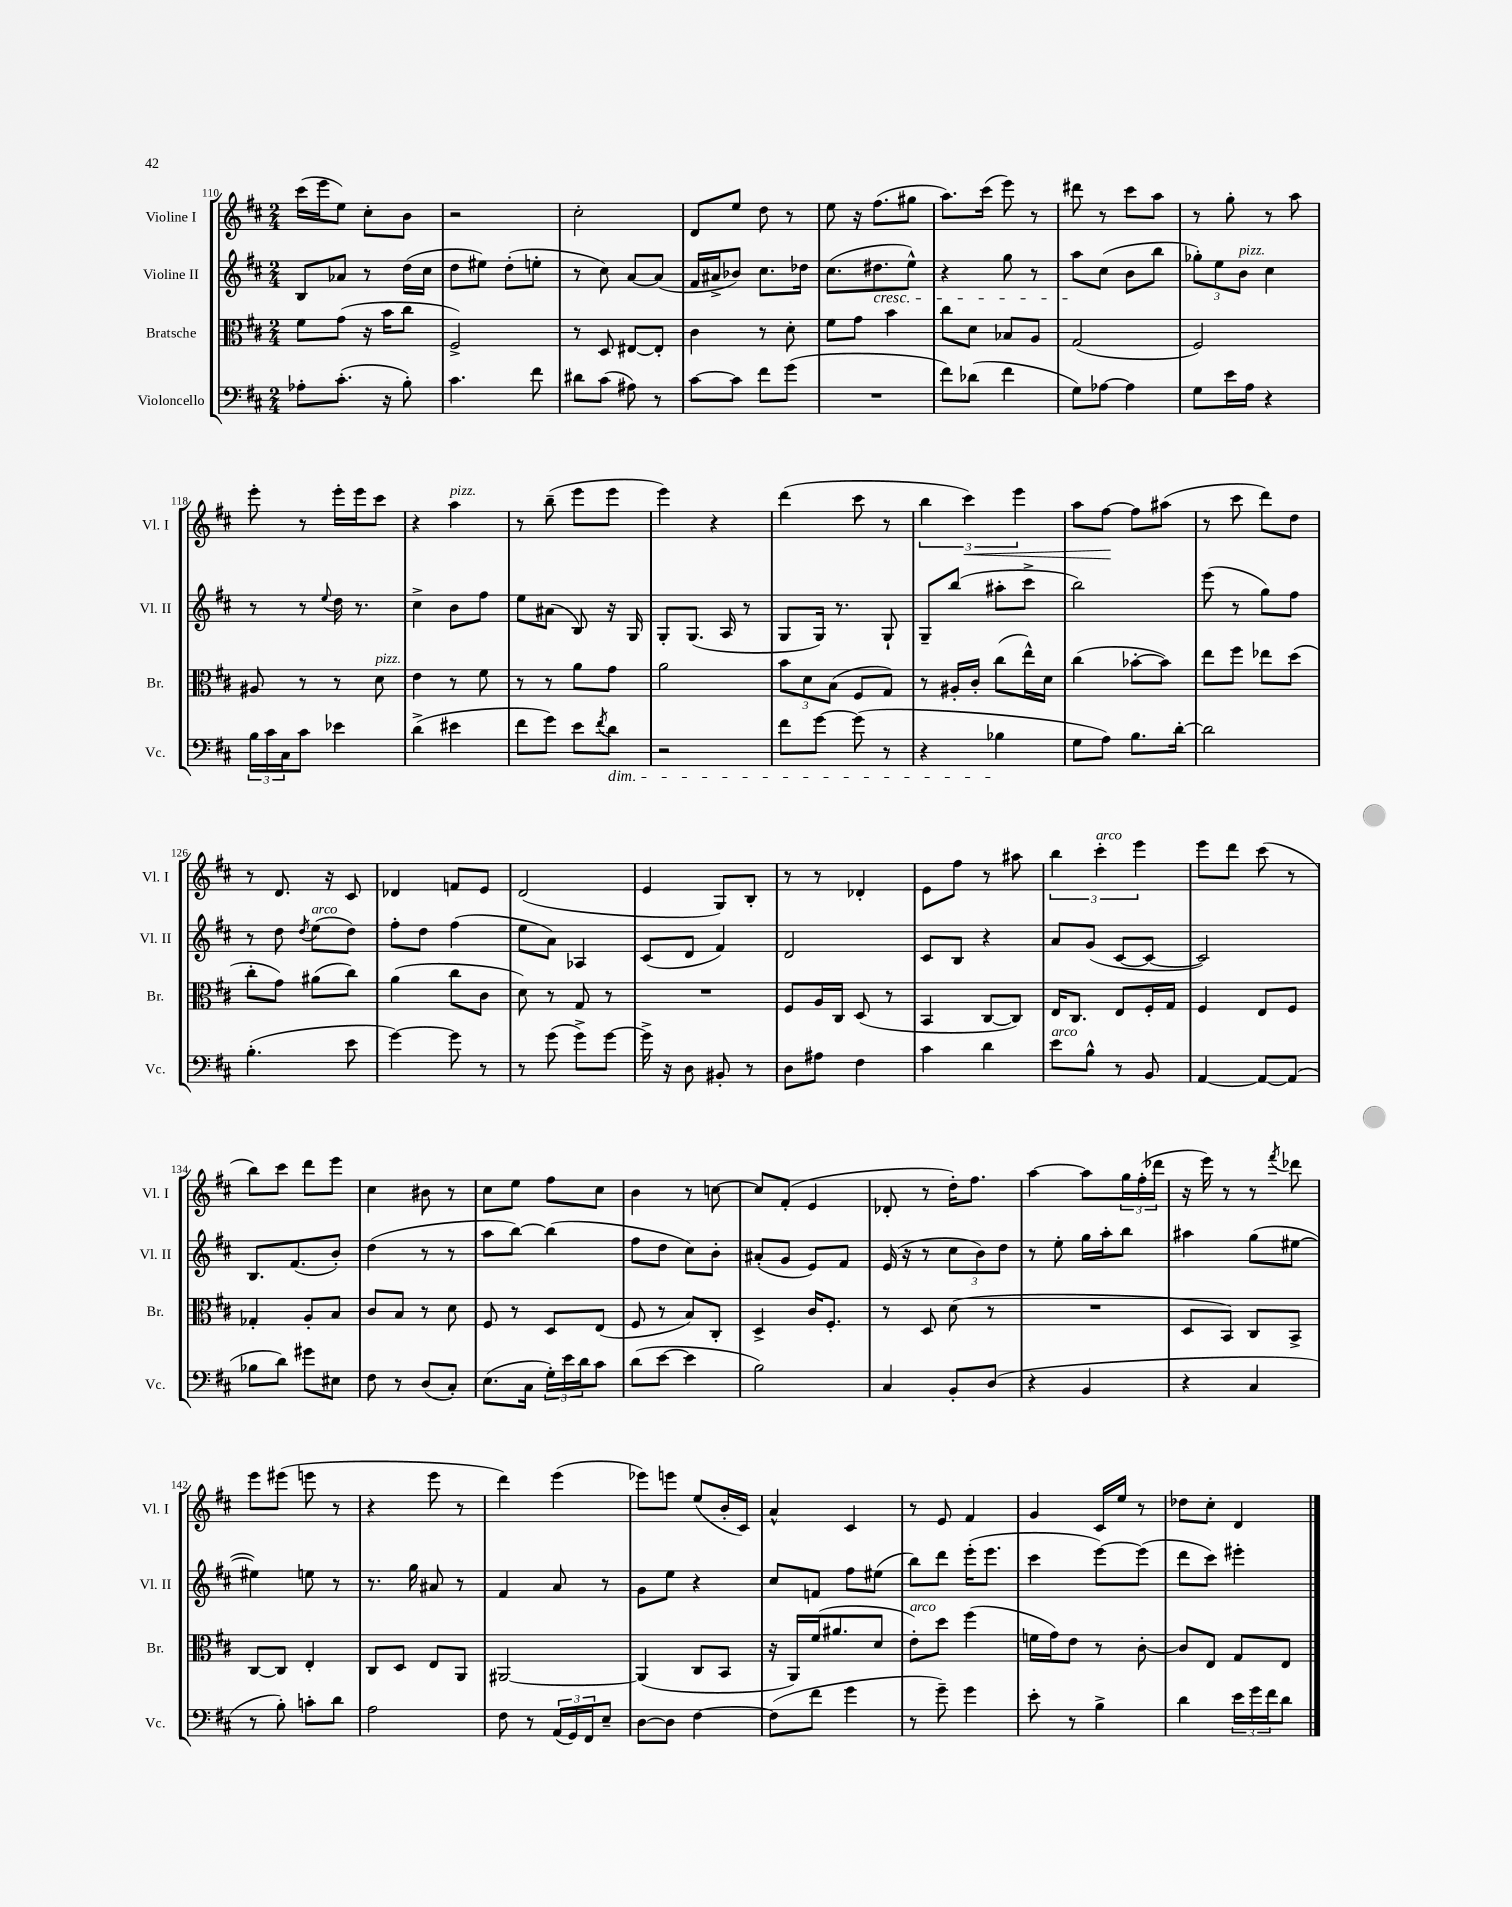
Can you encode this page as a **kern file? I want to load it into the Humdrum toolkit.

**kern	**kern	**kern	**kern	**dynam
*part4	*part3	*part2	*part1	*part1
*staff4	*staff3	*staff2	*staff1	*staff1
*I"Violoncello	*I"Bratsche	*I"Violine II	*I"Violine I	*
*I'Vc.	*I'Br.	*I'Vl. II	*I'Vl. I	*
*clefF4	*clefC3	*clefG2	*clefG2	*
*k[f#c#]	*k[f#c#]	*k[f#c#]	*k[f#c#]	*
*M2/4	*M2/4	*M2/4	*M2/4	*
=110	=110	=110	=110	=110
8A-X'\L	8f#\L	8B/L	(16ccc#\LL	.
.	.	.	16eee\J	.
(8.c#'\J	(8g\J	8a-X/J	8ee\J)	.
.	16r	8r	8cc#'\L	.
16r	16b\KL	.	.	.
8B'\)	8cc#\J	(16dd\LL	8b\J	.
.	.	16cc#\JJ	.	.
=111	=111	=111	=111	=111
4.c#\	2F#^/)	8dd\L	2r	.
.	.	8ee#X\J)	.	.
.	.	(8dd'\L	.	.
8f#\	.	8een'\J	.	.
=112	=112	=112	=112	=112
8d#X\L	8r	8r	2cc#'\	.
(8c#\J	8D/	8cc#\)	.	.
8A#X\)	[8E#X/L	[8a/L	.	.
8r	8E#'/J]	(8a/J]	.	.
=113	=113	=113	=113	=113
[8c#\L	4c#\	16f#/LL	8d/L	.
.	.	16a#X^/J	.	.
8c#\J]	.	8b-X/J)	8ee/J	.
8f#\L	8r	8.cc#\L	8dd\	.
(8g\J	8d'\	.	8r	.
.	.	16dd-X\Jk	.	.
=114	=114	=114	=114	=114
2r	8f#\L	(8.cc#\L	8ee\	.
.	8g\J	.	16r	.
!	!	!LO:TX:b:i:t=cresc.	!	!
.	.	8.dd#X\	(8.ff#\L	.
.	4b\	.	.	.
.	.	8ee^^\J)	8gg#X\J	.
=115	=115	=115	=115	=115
8f#\L)	8cc#\L	4r	8.aa\L)	.
(8d-X\J	8d\J	.	.	.
.	.	.	(16ccc#\Jk	.
4f#\	8B-X/L	8gg\	8eee\)	.
.	8A/J	8r	8r	.
=116	=116	=116	=116	=116
8G\L)	(2G/	8aa\L	8ddd#X\	.
[8A-X\J	.	(8cc#\J	8r	.
4A-\]	.	8b\L	8ccc#\L	.
.	.	8bb\J	8aa\J	.
=117	=117	=117	=117	=117
8G\L	2F#/)	12gg-X'\L)	8r	.
.	.	12ee\	.	.
16e\L	.	.	8gg'\	.
!	!	!LO:TX:a:i:t=pizz.	!	!
.	.	12b\J	.	.
16A\JJ	.	.	.	.
4r	.	4cc#\	8r	.
.	.	.	8aa\	.
!!LO:LB:g=z
=118	=118	=118	=118	=118
24B\LL	8A#X/	8r	8eee'\	.
24c#\	.	.	.	.
24C#\J	.	.	.	.
8c#\J	8r	8r	8r	.
.	.	8qqee/	.	.
4e-X\	8r	16dd\	16eee'\LL	.
.	.	8.r	16eee\J	.
!	!LO:TX:a:i:t=pizz.	!	!	!
.	8d\	.	8ccc#\J	.
=119	=119	=119	=119	=119
(4d^\	4e\	4cc#^\	4r	.
!	!	!	!LO:TX:a:i:t=pizz.	!
4e#X\	8r	8b\L	4aa\	.
.	8f#\	8ff#\J	.	.
=120	=120	=120	=120	=120
8f#\L	8r	8ee\L	8r	.
8g\J)	8r	(8a#X\J	(8bb~\	.
8e\L	8a\L	8B/)	8eee\L	.
8qf#/	.	.	.	.
!LO:TX:b:i:t=dim.	!	!	!	!
8d\J	8g\J	16r	8eee\J	.
.	.	16G/	.	.
=121	=121	=121	=121	=121
2r	2a\	8G'/L	4eee\)	.
.	.	(8.G/J	.	.
.	.	.	4r	.
.	.	16A/	.	.
.	.	8r	.	.
=122	=122	=122	=122	=122
8f#\L	12b\L	8G/L	(4ddd\	.
.	12d\	.	.	.
[8g\J	.	16G/Jk)	.	.
.	(12B\J	.	.	.
.	.	8.r	.	.
(8g\]	8F#/L	.	8ccc#\	.
8r	8G/J)	8G`/	8r	.
=123	=123	=123	=123	=123
4r	8r	8G~/L	6bb\	.
.	16A#X'/LL	(8bb/J	.	.
!	!	!	!	!LO:HP:b
.	.	.	6ccc#\)	<
.	16c#'/JJ	.	.	.
4B-X\	(8cc#\L	8aa#X'\L	.	.
.	.	.	6eee\	.
.	16ee^^\L)	8ccc#^\J	.	.
.	16d\JJ	.	.	.
=124	=124	=124	=124	=124
8G\L	(4cc#\	2bb\)	8aa\L	.
8A\J)	.	.	[8ff#\J	.
8.B\L	[8b-X'\L	.	8ff#\L]	[
.	8b-\J])	.	(8aa#X\J	.
[16d'\Jk	.	.	.	.
=125	=125	=125	=125	=125
2d\]	8ee\L	(8eee\	8r	.
.	8ff#\J	8r	8ccc#\	.
.	8ee-X\L	8gg\L)	8ddd\L)	.
.	(8dd\J	8ff#\J	8dd\J	.
!!LO:LB:g=z
=126	=126	=126	=126	=126
(4.B'\	8cc#'\L	8r	8r	.
.	8g\J)	8dd\	8.d/	.
.	.	8qdd/	.	.
!	!	!LO:TX:a:i:t=arco	!	!
.	(8a#X\L	(8ee\L	.	.
.	.	.	16r	.
8e\	8cc#\J)	8dd\J)	8c#/	.
=127	=127	=127	=127	=127
[4g\)	(4a\	8ff#'\L	4d-X/	.
.	.	8dd\J	.	.
8g\]	8cc#\L	(4ff#\	8fn/L	.
8r	8c#\J	.	8e/J	.
=128	=128	=128	=128	=128
8r	8d\)	8ee\L	(2d/	.
(8g\	8r	8a\J)	.	.
8g^\L)	8G/	4A-X/	.	.
[8g\J	8r	.	.	.
=129	=129	=129	=129	=129
16g^\]	2r	(8c#/L	4e/	.
16r	.	.	.	.
8D\	.	8d/J	.	.
8BB#X'/	.	4f#/)	8G/L)	.
8r	.	.	8B'/J	.
=130	=130	=130	=130	=130
8D\L	8F#/L	2d/	8r	.
8A#X\J	16A/L	.	8r	.
.	16C#/JJ	.	.	.
4F#\	(8D/	.	4d-X'/	.
.	8r	.	.	.
=131	=131	=131	=131	=131
4c#\	4BB/	8c#/L	8e\L	.
.	.	8B/J	8ff#\J	.
4d\	[8C#/L	4r	8r	.
.	8C#/J])	.	8aa#X\	.
=132	=132	=132	=132	=132
!LO:TX:a:i:t=arco	!	!	!	!
8e\L	16E/KL	8a/L	6bb\	.
.	8.C#/J	.	.	.
8B^^\J	.	(8g/J	.	.
!	!	!	!LO:TX:a:i:t=arco	!
.	.	.	6ccc#'\	.
8r	8E/L	[8c#/L	.	.
.	.	.	6eee\	.
8BB/	16F#'/L	8c#/J_	.	.
.	16G/JJ	.	.	.
=133	=133	=133	=133	=133
[4AA/	4F#/	2c#/])	8eee\L	.
.	.	.	8ddd\J	.
8AA/L_	8E/L	.	(8ccc#\	.
(8AA/J]	8F#/J	.	8r	.
!!LO:LB:g=z
=134	=134	=134	=134	=134
8B-X\L	4G-X'/	8.B/L	8bb\L)	.
8d\J)	.	.	8ccc#\J	.
.	.	(8.f#/	.	.
8g#X\L	8A'/L	.	8ddd\L	.
8E#X\J	8B/J	8b'/J)	8eee\J	.
=135	=135	=135	=135	=135
8F#\	8c#/L	(4dd\	4cc#\	.
8r	8B/J	.	.	.
(8D/L	8r	8r	8b#X\	.
8C#'/J)	8d\	8r	8r	.
=136	=136	=136	=136	=136
(8.E\L	8F#/	8aa\L	8cc#\L	.
.	8r	[8bb\J)	8ee\J	.
16C#\Jk	.	.	.	.
24G'\LL)	8D/L	(4bb\]	8ff#\L	.
24e\	.	.	.	.
24d\J	.	.	.	.
8c#\J	(8E/J	.	8cc#\J	.
=137	=137	=137	=137	=137
(8d\L	8F#/	8ff#\L	4b\	.
[8e\J	8r	8dd\J	.	.
4e\]	8B/L)	8cc#\L)	8r	.
.	8C#'/J	8b'\J	[8ccn\	.
=138	=138	=138	=138	=138
2B\)	4D^/	(8a#X'/L	8cc/L]	.
.	.	8g/J	(8f#'/J	.
.	16c#/KL	8e/L)	4e/	.
.	8.F#'/J	.	.	.
.	.	8f#/J	.	.
=139	=139	=139	=139	=139
4C#/	8r	(16e/	8d-X'/	.
.	.	16r	.	.
.	8D/	8r	8r	.
8BB'/L	(8d\	12cc#\L	16dd'\KL)	.
.	.	.	8.ff#\J	.
.	.	12b\)	.	.
(8D/J	8r	.	.	.
.	.	12dd\J	.	.
=140	=140	=140	=140	=140
4r	2r	8r	[4aa\	.
.	.	8ee'\	.	.
4BB/	.	16gg\LL	8aa\L]	.
.	.	16aa'\J	.	.
.	.	8bb\J	24gg\L	.
.	.	.	(24ff#'\	.
.	.	.	24ddd-X\JJ	.
=141	=141	=141	=141	=141
4r	8D/L	4aa#X\	16r	.
.	.	.	16eee\)	.
.	8BB/J)	.	8r	.
4C#/	8C#/L	(8gg\L	8r	.
.	.	.	8qfff#/	.
.	8BB^/J	[8ee#X\J	8ddd-X\	.
!!LO:LB:g=z
=142	=142	=142	=142	=142
8r	[8C#/L	4ee#X\])	8eee\L	.
8B'\)	8C#/J]	.	(8eee#X\J	.
8cn'\L	4E'/	8een\	8eeen\	.
8d\J	.	8r	8r	.
=143	=143	=143	=143	=143
2A\	8C#/L	8.r	4r	.
.	8D/J	.	.	.
.	.	16gg\	.	.
.	8E/L	8a#X/	8eee\	.
.	8AA/J	8r	8r	.
=144	=144	=144	=144	=144
8F#\	[2AA#X/	4f#/	4ddd\)	.
8r	.	.	.	.
(24AA/LL	.	8a/	(4eee\	.
24GG/)	.	.	.	.
24FF#/J	.	.	.	.
8E~/J	.	8r	.	.
=145	=145	=145	=145	=145
[8D\L	(4AA#/]	8g\L	8eee-X\L)	.
8D\J]	.	8ee\J	8eeen\J	.
[4F#\	8C#/L	4r	(8ee/L	.
.	8BB/J	.	16b'/L	.
.	.	.	16c#/JJ)	.
=146	=146	=146	=146	=146
(8F#\L]	16r	8cc#/L	4a^^/	.
.	16AA/LL)	.	.	.
8f#\J	(16f#/J	8fn/J	.	.
.	8.a#X/	.	.	.
4g\	.	8ff#\L	4c#/	.
.	8d/J	(8ee#X\J	.	.
=147	=147	=147	=147	=147
!	!LO:TX:a:i:t=arco	!	!	!
8r	8e'\L)	8bb\L)	8r	.
8g~\)	8dd\J	8ddd\J	8e/	.
4g\	(4ff#\	(16eee'\KL	4f#/	.
.	.	8.eee\J	.	.
=148	=148	=148	=148	=148
8e'\	16fn\LL	4ccc#\	4g/	.
.	16g\J)	.	.	.
8r	8e\J	.	.	.
4B^\	8r	[8eee\L)	16c#/LL	.
.	.	.	16ee/JJ	.
.	[8c#'\	(8eee\J]	8r	.
=149	=149	=149	=149	=149
4d\	8c#/L]	8ddd\L	8dd-X\L	.
.	8E/J	8ccc#\J)	8cc#'\J	.
24e\LL	8G/L	4eee#X'\	4d/	.
24g\	.	.	.	.
24f#\J	.	.	.	.
8d\J	8E/J	.	.	.
==	==	==	==	==
*-	*-	*-	*-	*-
